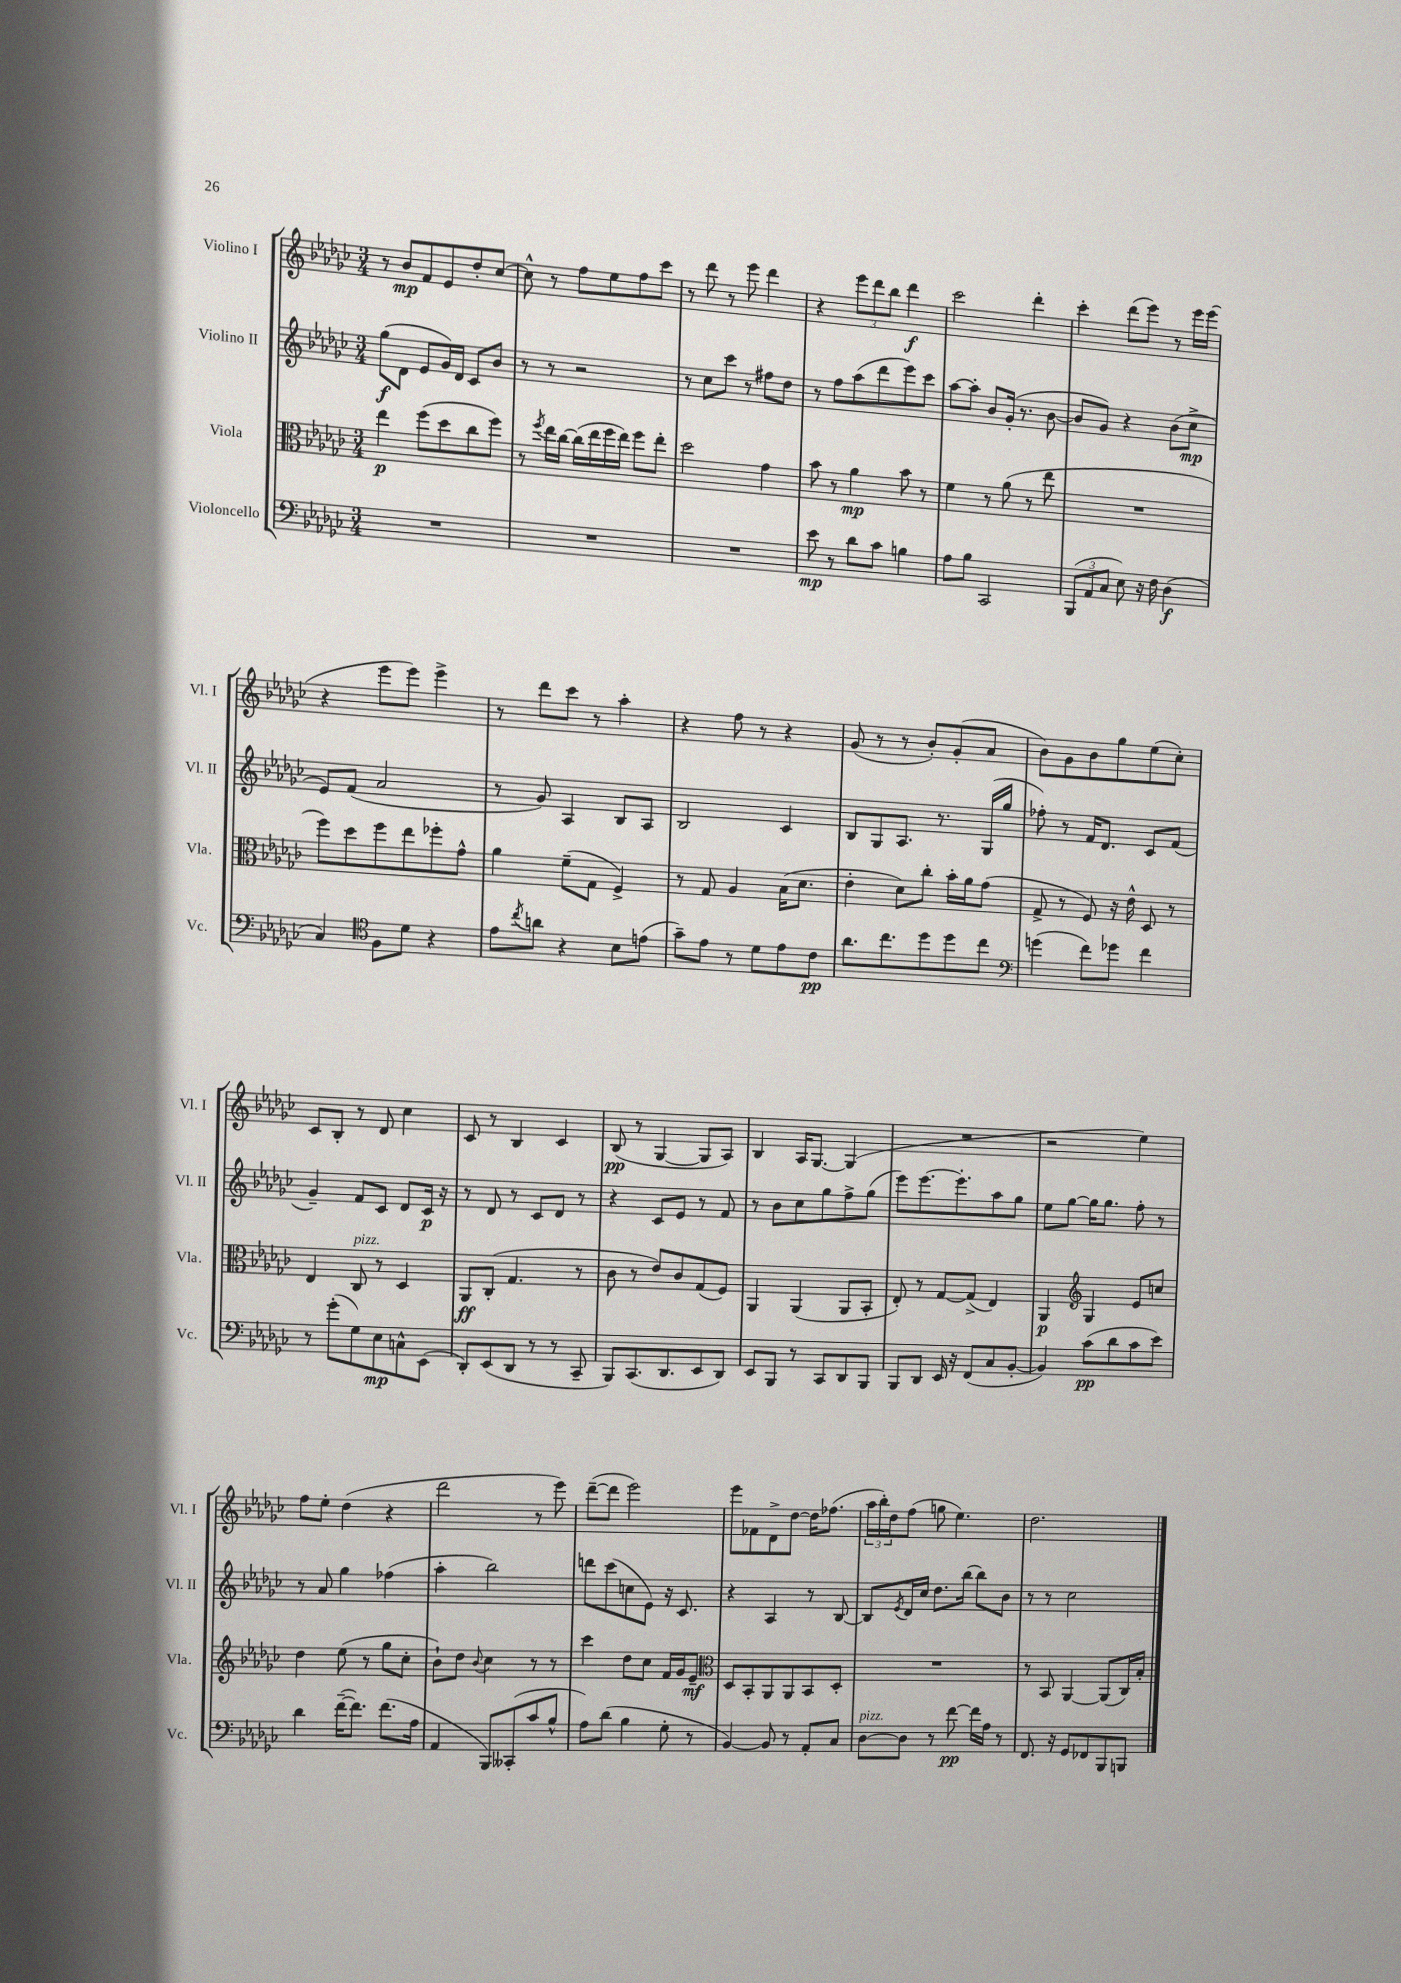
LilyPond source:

<<
\new StaffGroup <<
\new Staff = "s0" \with { instrumentName = "Violino I" shortInstrumentName = "Vl. I" } {
    \clef treble \key ges \major \numericTimeSignature \time 3/4
    r8 bes'8\mp f'8 ees'8 des''8-. ces''8~ |
    ces''8-^ r8 f''8 ees''8 f''8 ces'''8 |
    r8 des'''8 r8 ees'''8 des'''4 |
    r4 \tuplet 3/2 { ees'''8 des'''8 bes''8 } des'''4\f |
    ces'''2 des'''4-. |
    ces'''4-. des'''8( ees'''8) r8 ees'''16 ees'''16( |
    r4 ees'''8 ees'''8) ees'''4-> |
    r8 des'''8 ces'''8 r8 aes''4-. |
    r4 f''8 r8 r4 |
    ges'8( r8 r8 bes'8-.) ges'8-.( aes'8 |
    bes'8) ges'8 bes'8 ges''8 ees''8( ces''8-.) |
    ces'8 bes8-. r8 des'8 ces''4 |
    ces'8 r8 bes4 ces'4 |
    bes8\pp( r8 ges4~ ges8 aes8) |
    bes4 aes16 ges8.~ ges4( |
    R2. |
    r2 ees''4) |
    f''8 ees''8-. des''4( r4 |
    des'''2 r8 ees'''8) |
    des'''8~--( des'''8 ees'''2) |
    ees'''8 fes'8 des'8-> des''8~ des''16 fes''8.( |
    \tuplet 3/2 { aes''16 bes''16-.) des''16 } f''8( g''8 ees''4.) |
    des''2. \bar "|." |
}
\new Staff = "s1" \with { instrumentName = "Violino II" shortInstrumentName = "Vl. II" } {
    \clef treble \key ges \major \numericTimeSignature \time 3/4
    ges''8\f( des'8 ees'8 ges'16) des'16 ces'8 bes'8 |
    r8 r8 r2 |
    r8 ces''8 ces'''8 r8 fis''8 des''8 |
    r8 f''8 aes''8( des'''8 ees'''8) ces'''8 |
    aes''8~ aes''8-. bes'8 ges'16-.( r8. bes'8~ |
    bes'8 ges'8) r4 bes'8( ces''8->\mp |
    ees'8) f'8( aes'2 |
    r8 ges'8) aes4 bes8 aes8 |
    bes2 ces'4 |
    bes8 ges8 aes8. r8. ges16( ges''16 |
    fes''8-.) r8 f'16 des'8. ces'8 f'8( |
    ges'4--) f'8 ces'8 des'8 ces'16\p r16 |
    r8 des'8 r8 ces'8 des'8 r8 |
    r4 ces'8 ees'8 r8 f'8 |
    r8 bes'8 ces''8 ges''8 f''8-> ges''8( |
    ees'''8) ees'''8.~ ees'''8.-. aes''8 ges''8 |
    ees''8 ges''8~ ges''16 ges''8. f''8-. r8 |
    r8 aes'8 ges''4 fes''4( |
    aes''4-. bes''2) |
    d'''8 ces'''8( c''8 ees'8) r16 ces'8. |
    r4 aes4 r8 bes8~ |
    bes8 \acciaccatura { ees'8 } des'16 ces''16 des''8. bes''16( bes''8) bes'8 |
    r8 r8 ces''2 \bar "|." |
}
\new Staff = "s2" \with { instrumentName = "Viola" shortInstrumentName = "Vla." } {
    \clef alto \key ges \major \numericTimeSignature \time 3/4
    ees''4\p f''8( des''8 ces''8 f''8) |
    r8 \acciaccatura { f''8 } ees''16 ces''16~ ces''16( ees''16 f''16 ees''16) f''8 ees''8-. |
    des''2 ges'4 |
    bes'8 r8 aes'4\mp bes'8 r8 |
    f'4 r8 aes'8( r8 ees''8 |
    R2. |
    f''8) des''8 f''8 ees''8 fes''8-. ges'8-^ |
    aes'4 f'8--( ges8 f4->) |
    r8 ges8 aes4 bes16( des'8. |
    ees'4-. des'8) ces''8-. bes'16-. aes'16 ges'8( |
    ges8-> r8 f8) r16 ees'16-^ des8 r8 |
    ees4 ces8^\markup { \italic "pizz." } r8 des4 |
    aes,8\ff ces8-.( ges4. r8 |
    ces'8 r8 ees'8) ces'8 ges8( f8) |
    aes,4 aes,4( aes,8 bes,8-. |
    ees8-.) r8 ges8~ ges8->( ees4) |
    aes,4\p \clef treble ges4 ees'8 c''8 |
    des''4 ees''8( r8 ges''8 ces''8-. |
    bes'8-!) des''8 \appoggiatura { bes'8 } ces''4 r8 r8 |
    ces'''4 des''8 ces''8 f'16 ges'16 ees'8--\mf |
    \clef alto des8 bes,8-. aes,8 aes,8 bes,8 des8-. |
    R2. |
    r8 bes,8 aes,4~ aes,8( ces16) bes16-. \bar "|." |
}
\new Staff = "s3" \with { instrumentName = "Violoncello" shortInstrumentName = "Vc." } {
    \clef bass \key ges \major \numericTimeSignature \time 3/4
    R2. |
    R2. |
    R2. |
    ees'8\mp r8 des'8 ces'8 b4 |
    aes8 bes8 ces,2 |
    \tuplet 3/2 { bes,,8( aes,8 ces8 } ees8) r16 f16 des4\f( |
    ces4) \clef tenor f8 des'8 r4 |
    ees'8 \acciaccatura { ces''8 } a'8 r4 bes8 e'8( |
    ges'8--) ees'8 r8 des'8 ees'8 ces'8\pp |
    aes'8. ces''8. des''8 des''8 ces''8 |
    \clef bass g'4( f'8) ges'8 f'4 |
    r8 ges'8-.( ges8) ees8\mp c8-^ ees,8( |
    des,8-.) ees,8( des,8 r8 r8 ces,8-- |
    bes,,8) ces,8.( des,8. ees,8 des,8) |
    ees,8 bes,,8 r8 ces,8 des,8 bes,,8 |
    bes,,8 des,8 ees,16 r16 f,8( ces8 bes,8~-. |
    bes,4) ces'8\pp( des'8 ces'8 ees'8) |
    des'4 f'16~--( f'8.) f'8.( aes16 |
    aes,4 bes,,8) ceses,8-.( ces'8 bes8-^ |
    aes8) des'8( bes4 ges8-. r8 |
    bes,4~) bes,8 r8 aes,8-. ces8 |
    des8~^\markup { \italic "pizz." } des8 r8 f'8~\pp f'16 aes16 r8 |
    f,8. r16 ges,8 fes,8 bes,,8 b,,8 \bar "|." |
}
>>
>>
\layout { \context { \Score \remove "Bar_number_engraver" } }
